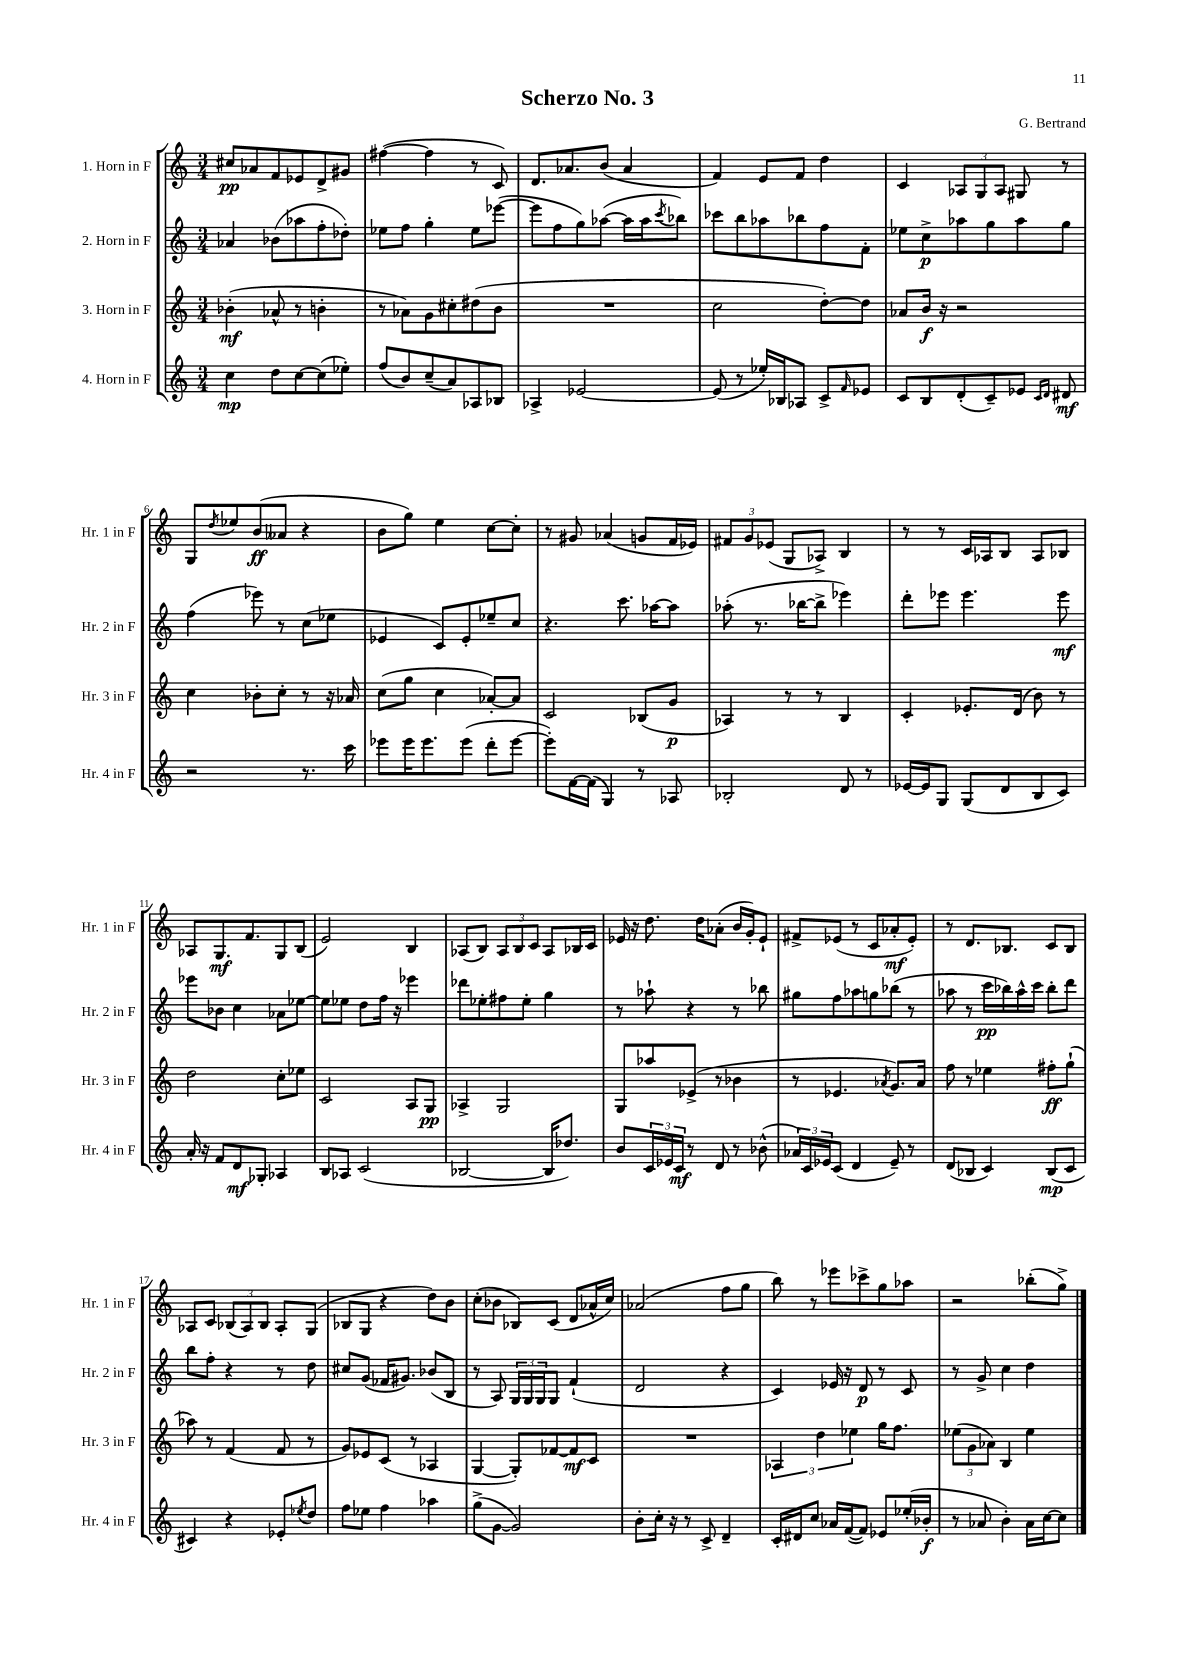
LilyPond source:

\header { title = "Scherzo No. 3" composer = "G. Bertrand" }
<<
\new StaffGroup <<
\new Staff = "s0" \with { instrumentName = "1. Horn in F" shortInstrumentName = "Hr. 1 in F" } {
    \clef treble \key c \major \numericTimeSignature \time 3/4
    cis''8\pp aes'8 f'8 ees'8 d'8-> gis'8 |
    fis''4~( fis''4 r8 c'8) |
    d'8. aes'8. b'8( aes'4 |
    f'4) e'8 f'8 d''4 |
    c'4 \tuplet 3/2 { aes8 g8 aes8 } gis8 r8 |
    g8 \acciaccatura { d''8 } ees''8 b'8\ff( aeses'8 r4 |
    b'8 g''8) e''4 c''8~ c''8-. |
    r8 gis'8 aes'4( g'8 f'16 ees'16) |
    \tuplet 3/2 { fis'8 g'8 ees'8( } g8 aes8->) b4 |
    r8 r8 c'16 aes16 b8 aes8 bes8 |
    aes8 g8.\mf f'8. g8 b8( |
    e'2) b4 |
    aes8( b8) \tuplet 3/2 { aes8 b8 c'8 } aes8 bes16 c'16 |
    ees'16 r16 d''8. d''16 aes'8-.( b'16 g'16-.) ees'8-! |
    fis'8-> ees'8( r8 c'8 aes'8-.\mf ees'8-.) |
    r8 d'8. bes8. c'8 bes8 |
    aes8 c'8 \tuplet 3/2 { bes8( aes8) bes8 } aes8-. g8( |
    bes8 g8 r4 d''8) b'8 |
    c''8-.( bes'8 bes8) c'8( d'8 aes'16-^ c''16) |
    aes'2( f''8 g''8 |
    b''8) r8 ees'''8 ces'''8-> g''8 aes''8 |
    r2 bes''8-.( g''8->) \bar "|." |
}
\new Staff = "s1" \with { instrumentName = "2. Horn in F" shortInstrumentName = "Hr. 2 in F" } {
    \clef treble \key c \major \numericTimeSignature \time 3/4
    aes'4 bes'8( aes''8 f''8-. des''8-.) |
    ees''8 f''8 g''4-. ees''8 ees'''8~( |
    ees'''8 f''8 g''8) aes''8~( aes''16 aes''16 \acciaccatura { c'''8 } bes''8) |
    ces'''8 b''8 aes''8 bes''8 f''8 f'8-. |
    ees''8 c''8->\p aes''8 g''8 aes''8 g''8 |
    f''4( ees'''8) r8 c''8( ees''8 |
    ees'4 c'8) ees'8-. ees''8-- c''8 |
    r4. c'''8. aes''16~ aes''8 |
    aes''8-.( r8. bes''16~ bes''8-> ees'''4) |
    d'''8-. ees'''8 ees'''4. ees'''8\mf |
    ees'''8 bes'8 c''4 aes'8 ees''8~ |
    ees''8 ees''8 d''8 f''16 r16 ees'''4 |
    des'''8 ees''8-. fis''8 ees''8-. g''4 |
    r8 aes''8-! r4 r8 bes''8 |
    gis''8 f''8 aes''8 g''8 bes''8( r8 |
    aes''8 r8 c'''16\pp bes''16) aes''16-^ c'''16 bes''8-. d'''8 |
    b''8 f''8-. r4 r8 d''8 |
    cis''8 g'8( fes'16 gis'8.) bes'8( b8 |
    r8 a8) \tuplet 3/2 { g16 g16 g16 } g8 f'4-!( |
    d'2 r4 |
    c'4) ees'16 r16 d'8\p r8 c'8 |
    r8 g'8-> c''4 d''4 \bar "|." |
}
\new Staff = "s2" \with { instrumentName = "3. Horn in F" shortInstrumentName = "Hr. 3 in F" } {
    \clef treble \key c \major \numericTimeSignature \time 3/4
    bes'4-.\mf( aes'8-^ r8 b'4-. |
    r8 aes'8) g'8 cis''8-. dis''8( b'8 |
    R2. |
    c''2 d''8~-.) d''8 |
    aes'8 b'16\f r16 r2 |
    c''4 bes'8-. c''8-. r8 r16 aes'16 |
    c''8( g''8 c''4 aes'8~-.) aes'8 |
    c'2 bes8( g'8\p |
    aes4) r8 r8 b4 |
    c'4-. ees'8.-. d'16( b'8) r8 |
    d''2 c''8-. ees''8 |
    c'2 a8 g8\pp |
    aes4-> g2 |
    g8 aes''8 ees'8->( r8 bes'4 |
    r8 ees'4. \acciaccatura { aes'8 } g'8.) aes'16 |
    f''8 r8 ees''4 fis''8-.\ff g''8-!( |
    aes''8) r8 f'4( f'8 r8 |
    g'8) ees'8 c'8( r8 aes4 |
    g4~ g8-.) fes'8~ fes'8\mf c'8 |
    R2. |
    \tuplet 3/2 { aes4 d''4 ees''4 } g''16 f''8. |
    \tuplet 3/2 { ees''8( g'8 aes'8) } b4 ees''4 \bar "|." |
}
\new Staff = "s3" \with { instrumentName = "4. Horn in F" shortInstrumentName = "Hr. 4 in F" } {
    \clef treble \key c \major \numericTimeSignature \time 3/4
    c''4\mp d''8 c''8~ c''8( ees''8-.) |
    f''8( b'8) c''8--( a'8) aes8 bes8 |
    aes4-> ees'2~ |
    ees'8( r8 ees''16-.) bes16 aes8 c'8-> \grace { f'16 } ees'8 |
    c'8 b8 d'8-.( c'8--) ees'8 \grace { c'16 d'16 } dis'8\mf |
    r2 r8. c'''16 |
    ees'''8 ees'''16 ees'''8. ees'''8( d'''8-. ees'''8~ |
    ees'''8-.) f'16~ f'16( g4) r8 aes8 |
    bes2-. d'8 r8 |
    ees'16~ ees'16 g8 g8( d'8 b8 c'8) |
    a'16-. r16 f'8 d'8\mf ges8-. aes4 |
    b8 aes8 c'2( |
    bes2~ bes16 des''8.) |
    b'8 \tuplet 3/2 { c'16 ees'16 c'16\mf } r8 d'8 r8 bes'8-^( |
    \tuplet 3/2 { aes'16) c'16 ees'16 } c'8( d'4 ees'8--) r8 |
    d'8( bes8 c'4) bes8\mp( c'8 |
    cis'4) r4 ees'8-. \acciaccatura { ees''8 } d''8 |
    f''8 ees''8 f''4 aes''4 |
    g''8->( g'8~ g'2) |
    b'8-. c''16-. r16 r8 c'8-> d'4-- |
    c'16-. dis'16 c''8 aes'16 f'16~( f'8) ees'8 ees''16-.( bes'16-.\f |
    r8 aes'8 b'4-.) aes'16 c''16~ c''8 \bar "|." |
}
>>
>>
